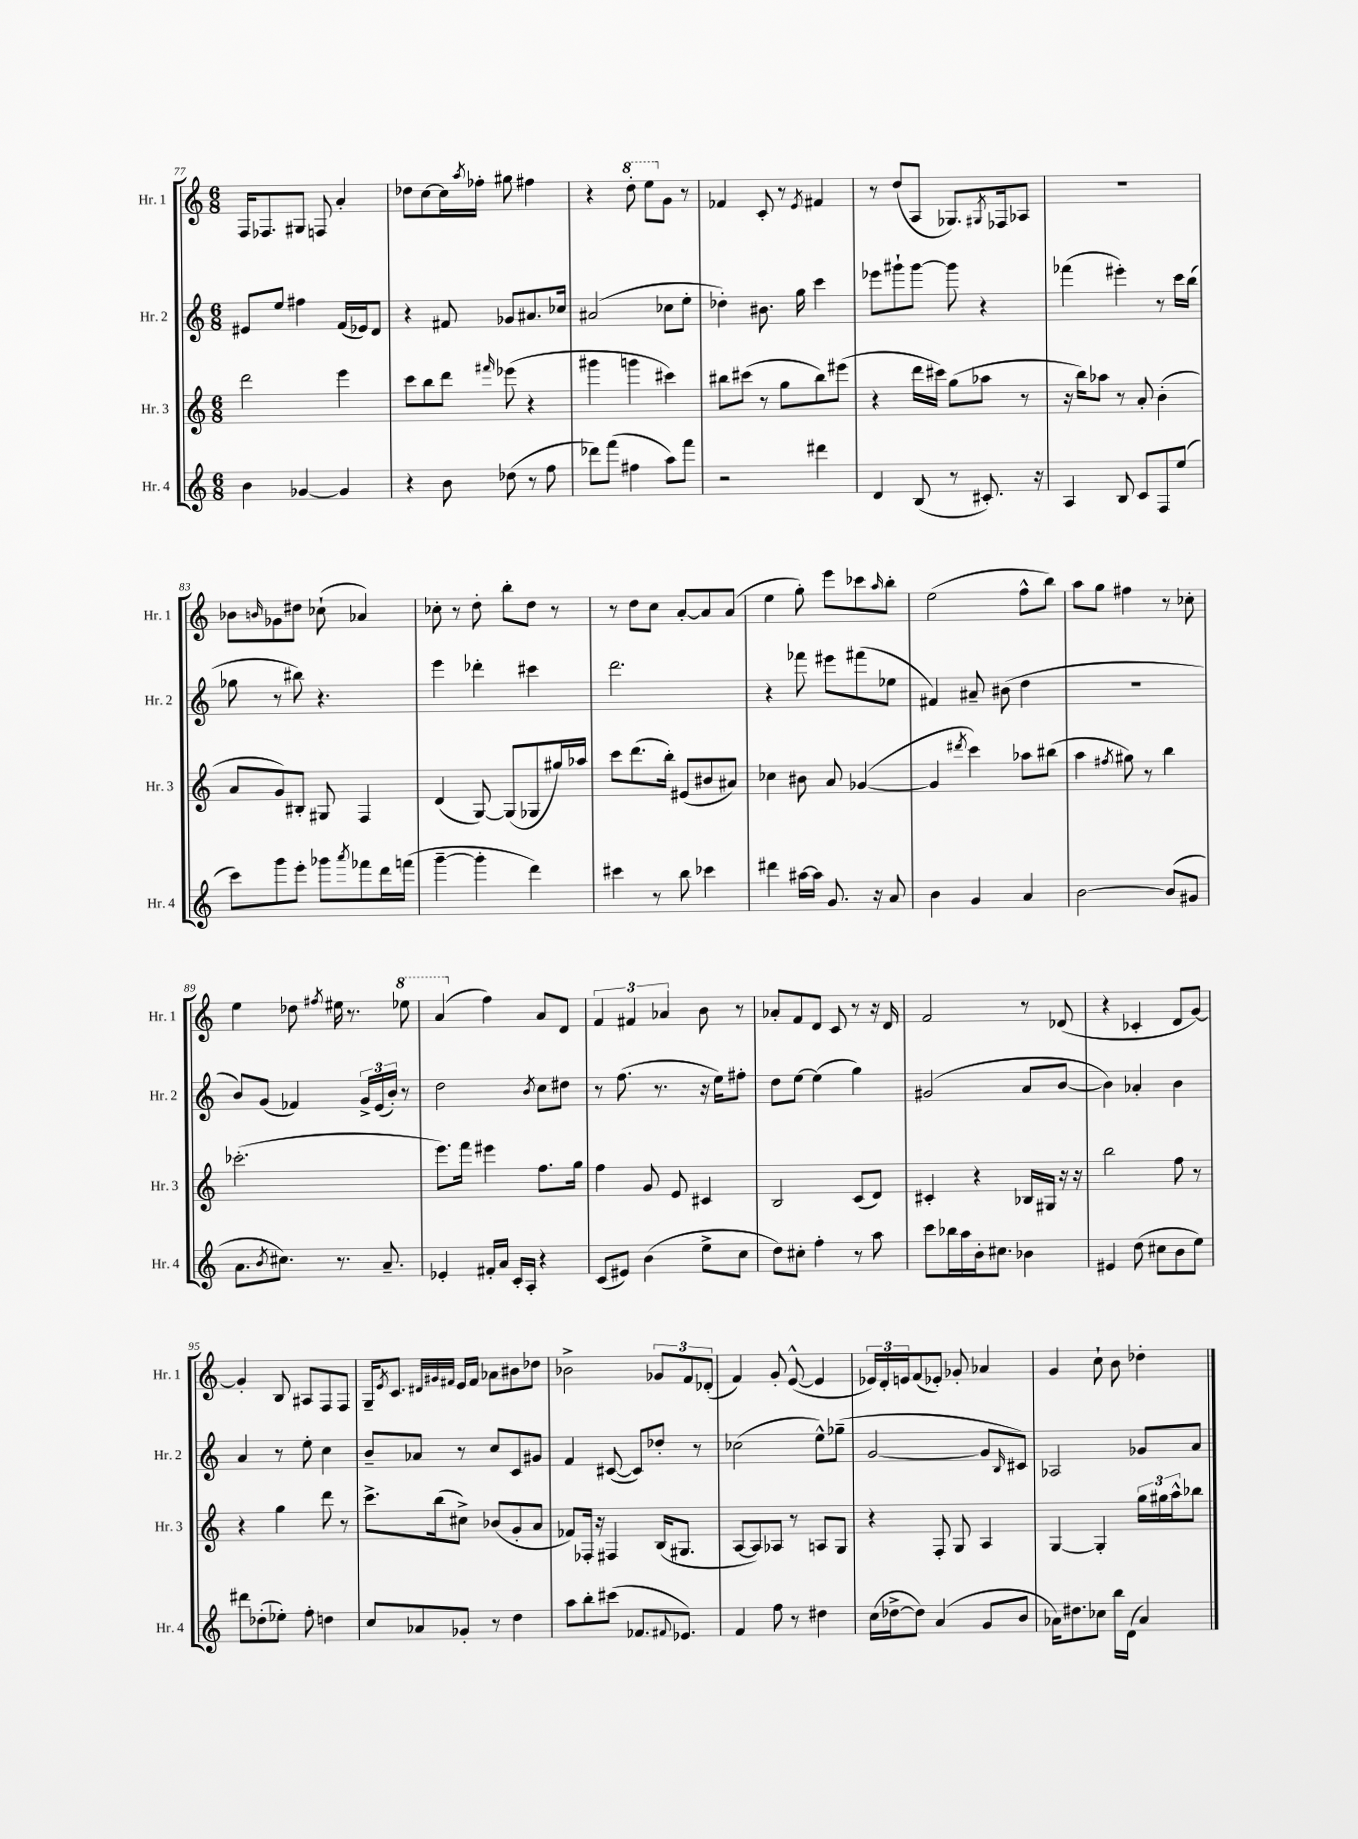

**kern	**kern	**kern	**kern
*staff4	*staff3	*staff2	*staff1
*clefG2	*clefG2	*clefG2	*clefG2
*k[]	*k[]	*k[]	*k[]
*M6/8	*M6/8	*M6/8	*M6/8
4b\	2ddd\	8e#/L	16F/LK
.	.	.	8.F-/
.	.	8ee/J	.
[4g-/	.	4ff#\	8G#/J
.	.	.	8F/
4g-/]	4eee\	(16f/LL	4a'/
.	.	16e-/J)	.
.	.	8d/J	.
=	=	=	=
4r	8ccc\L	4r	8dd-\L
.	8bb\	.	[8cc\
8b\	8ddd\J	8f#/	16cc\]L
.	.	.	8qaa/
.	.	.	16ff-'\JJ
.	16qqfff#/	.	.
(8dd-\	(8eee-\	8g-/L	8gg#\
8r	4r	8.a#/	4ff#\
8ff\	.	.	.
.	.	16cc-/Jk	.
=	=	=	=
8ddd-\L)	4ggg#\	(2a#/	4r
(8fff\J	.	.	.
4ff#\	4ggg\	.	8ddd'\
.	.	.	8eee\L
8aa\L)	4ccc#\)	8cc-\L	8g\J
8fff\J	.	8ee'\J	8r
=	=	=	=
2r	8bb#\L	4dd-'\)	4f-/
.	(8ccc#\J	.	.
.	8r	8.b#\	8c'/
.	8gg\L	.	8r
.	.	16gg\	.
.	.	.	8qe/
4ddd#\	8bb#\)	4ccc\	4f#/
.	(8eee#\J	.	.
=	=	=	=
4d/	4r	8eee-\L	8r
.	.	8ggg#`\	(8dd/L
(8B/	16ddd\LL	[8ggg#\J	8A/J
.	16ccc#\JJ)	.	.
8r	(8gg\L	8ggg#\]	8.G-/L)
8.c#'/)	8aa-\J	4r	.
.	.	.	8qG#/
.	.	.	16F-/k
.	8r	.	8A-/J
16r	.	.	.
=	=	=	=
4A/	16r	(4fff-\	2.r
.	16bb\LK)	.	.
.	8aa-\J	.	.
8B/	8r	4eee#'\)	.
8c/L	8a'/	.	.
8F/	(4b'\	8r	.
(8ee/J	.	16ccc\LL	.
.	.	(16bb\JJ	.
=	=	=	=
8ccc\L)	8a/L	8gg-\	8b-\L
.	.	.	16qqb/
8ggg\	8g/)	8r	8g-\
8eee'\J	8B#'/J	8bb#\)	8dd#\J
8ggg-\L	8G#/	4.r	(8cc-`\
8qaaa/	.	.	.
8fff-\	4F/	.	4a-/)
16ddd\L	.	.	.
(16fff\JJ	.	.	.
=	=	=	=
[4ggg~\	(4d/	4eee\	8cc-'\
.	.	.	8r
4ggg'\]	[8G/)	4ddd-'\	8dd'\
.	(8G/]L	.	8bb'\L
4ddd\)	8G-/	4ccc#\	8dd\J
.	16gg#/L)	.	8r
.	16aa-/JJ	.	.
=	=	=	=
4ccc#\	8ccc\L	2.ddd\	8r
.	(8.ddd\	.	8dd\L
8r	.	.	8cc\J
.	16bb'\Jk)	.	.
8bb\	(8e#/L	.	[8a'/L
4ccc-\	8b#/	.	8a/]
.	8a#/J)	.	(8a/J
=	=	=	=
4ddd#\	4cc-\	4r	4ee\
[16aa#\LL	8b#\	8fff-\	8gg'\)
16aa#\]JJ	.	.	.
8.g/	8a/	8eee#\L	8eee\L
.	([4g-/	(8fff#\	8ccc-\
16r	.	.	.
.	.	.	16qqaa/
8a/	.	8ee-\J	8bb'\J
=	=	=	=
4b\	4g-/]	4f#/)	(2ee\
.	8qddd#/	.	.
4g/	4ccc\)	8a#~/	.
.	.	(8b#\	.
4a/	8aa-\L	4dd\	8ff^^\L
.	(8bb#\J	.	8bb\J)
=	=	=	=
[2b\	4aa\	2.r	8aa\L
.	.	.	8gg\J
.	8qff#/	.	.
.	8gg#\)	.	4ff#\
.	8r	.	.
(8b/]L	4bb\	.	8r
8g#/J	.	.	8cc-'\
=	=	=	=
8.a\L	(2.ccc-'\	8b/L)	4ee\
.	.	(8g/J	.
8qb/	.	.	.
8.cc#\J)	.	.	.
.	.	4f-/)	8dd-\
.	.	.	8qff#/
8.r	.	.	16ee#\
.	.	.	8.r
.	.	24g^/LL	.
.	.	(24e/	.
8.a~/	.	.	.
.	.	24b'/JJ)	.
.	.	8r	8eee-\
=	=	=	=
4e-'/	8.eee\L)	2dd\	(4aa/
.	16fff\Jk	.	.
16f#'/LL	4eee#\	.	4ff\)
16a/JJ	.	.	.
16c'/LL	.	.	.
16A'/JJ	.	.	.
.	.	8qb/	.
4r	8.ff\L	8cc\L	8a/L
.	.	8dd#\J	8d/J
.	16gg\Jk	.	.
=	=	=	=
(8c/L	4ff\	8r	6f/
8e#/J)	.	(8.ff\	.
.	.	.	6f#/
(4b\	8g/	.	.
.	.	8.r	.
.	.	.	6a-/
.	8e/	.	.
8ee^\L	4c#/	16r	8b\
.	.	16ee\LK)	.
8cc\J	.	8ff#'\J	8r
=	=	=	=
8dd\L)	2B/	8dd\L	8a-'/L
8cc#'\J	.	[8ee\J	8f/
4ff'\	.	(4ee\]	8d/J
.	.	.	8c/
8r	(8c/L	4gg\)	8r
8aa\	8d/J)	.	16r
.	.	.	16d/
=	=	=	=
8ccc\L	4c#'/	(2g#/	2f/
16bb-\L	.	.	.
16aa\	.	.	.
16b'\J	4r	.	.
8.cc#\J	.	.	.
4b-\	16B-/LL	8a/L	8r
.	16G#/JJ	.	.
.	16r	[8b/J	(8d-/
.	16r	.	.
=	=	=	=
4e#/	2bb\	4b\])	4r
(8dd\	.	4a-'/	4c-'/
8cc#\L	.	.	.
8b\	8ff\	4b\	8d/L
8ee\J)	8r	.	[8g/J)
=	=	=	=
8ddd#\L	4r	4a/	4g'/]
(8dd-'\	.	.	.
8ee-'\J)	4gg\	8r	8B/
8ff'\	.	8ee'\	8A#/L
4dd\	8ddd\	4cc\	8F/
.	8r	.	8F/J
=	=	=	=
8cc/L	8.ccc^\L	8b~/L	16G~/LK
.	.	.	8qe/
.	.	.	8.c/J
8a-/	.	8a-/J	.
.	(16bb\k	.	.
.	.	.	32qqd#/LLL
.	.	.	32qqg#/
.	.	.	32qqf#/JJJ
8g-'/J	8cc#^\J)	8r	16e/LL
.	.	.	16f#/JJ
8r	(8b-/L	8cc/L	8a-\L
4dd\	8g'/	8c/	8b#\
.	8a/J	8g#/J	8dd-\J
=	=	=	=
8aa\L	8f-/L)	4f/	2b-^\
8bb'\	16F-'/Jk	.	.
.	16r	.	.
(8ccc#\J	4F#/	([8c#/	.
8.f-/L	.	8c#/]L)	.
.	(16B/LK	8dd-'/J	12g-/L
8qqf#/	.	.	.
8.e-/J)	8.G#/J	.	.
.	.	.	12f/
.	.	8r	.
.	.	.	(12d-'/J
=	=	=	=
4f/	[8A/L	(2cc-\	4f/)
.	8A/])	.	.
8ff\	8A-/J	.	8g'/
8r	8r	.	([8e^^/
4dd#\	8A/L	8ee^^\L)	4e/]
.	8G/J	(8gg-~\J	.
=	=	=	=
(16cc\LL	4r	[2g/	24e-/LL)
.	.	.	24d'/
[16dd-^\J	.	.	.
.	.	.	24e/J
8dd-\]J)	.	.	(8f/
(4a/	8F'/	.	8e-'/J)
.	8G/	.	8g-'/
8g/L	4A/	8g/]L	4a-/
.	.	16qqB/	.
8b/J	.	8c#/J)	.
=	=	=	=
16a-\LK)	[4G/	2A-/	4g/
8.dd#\	.	.	.
8cc-\J	4G'/]	.	8cc`\
16bb\LL	.	.	8b\
(16d\JJ	.	.	.
4a-/)	24gg\LL	8g-/L	4dd-'\
.	24gg#\	.	.
.	24aa^^\J	.	.
.	8bb-\J	8a/J	.
==	==	==	==
*-	*-	*-	*-
